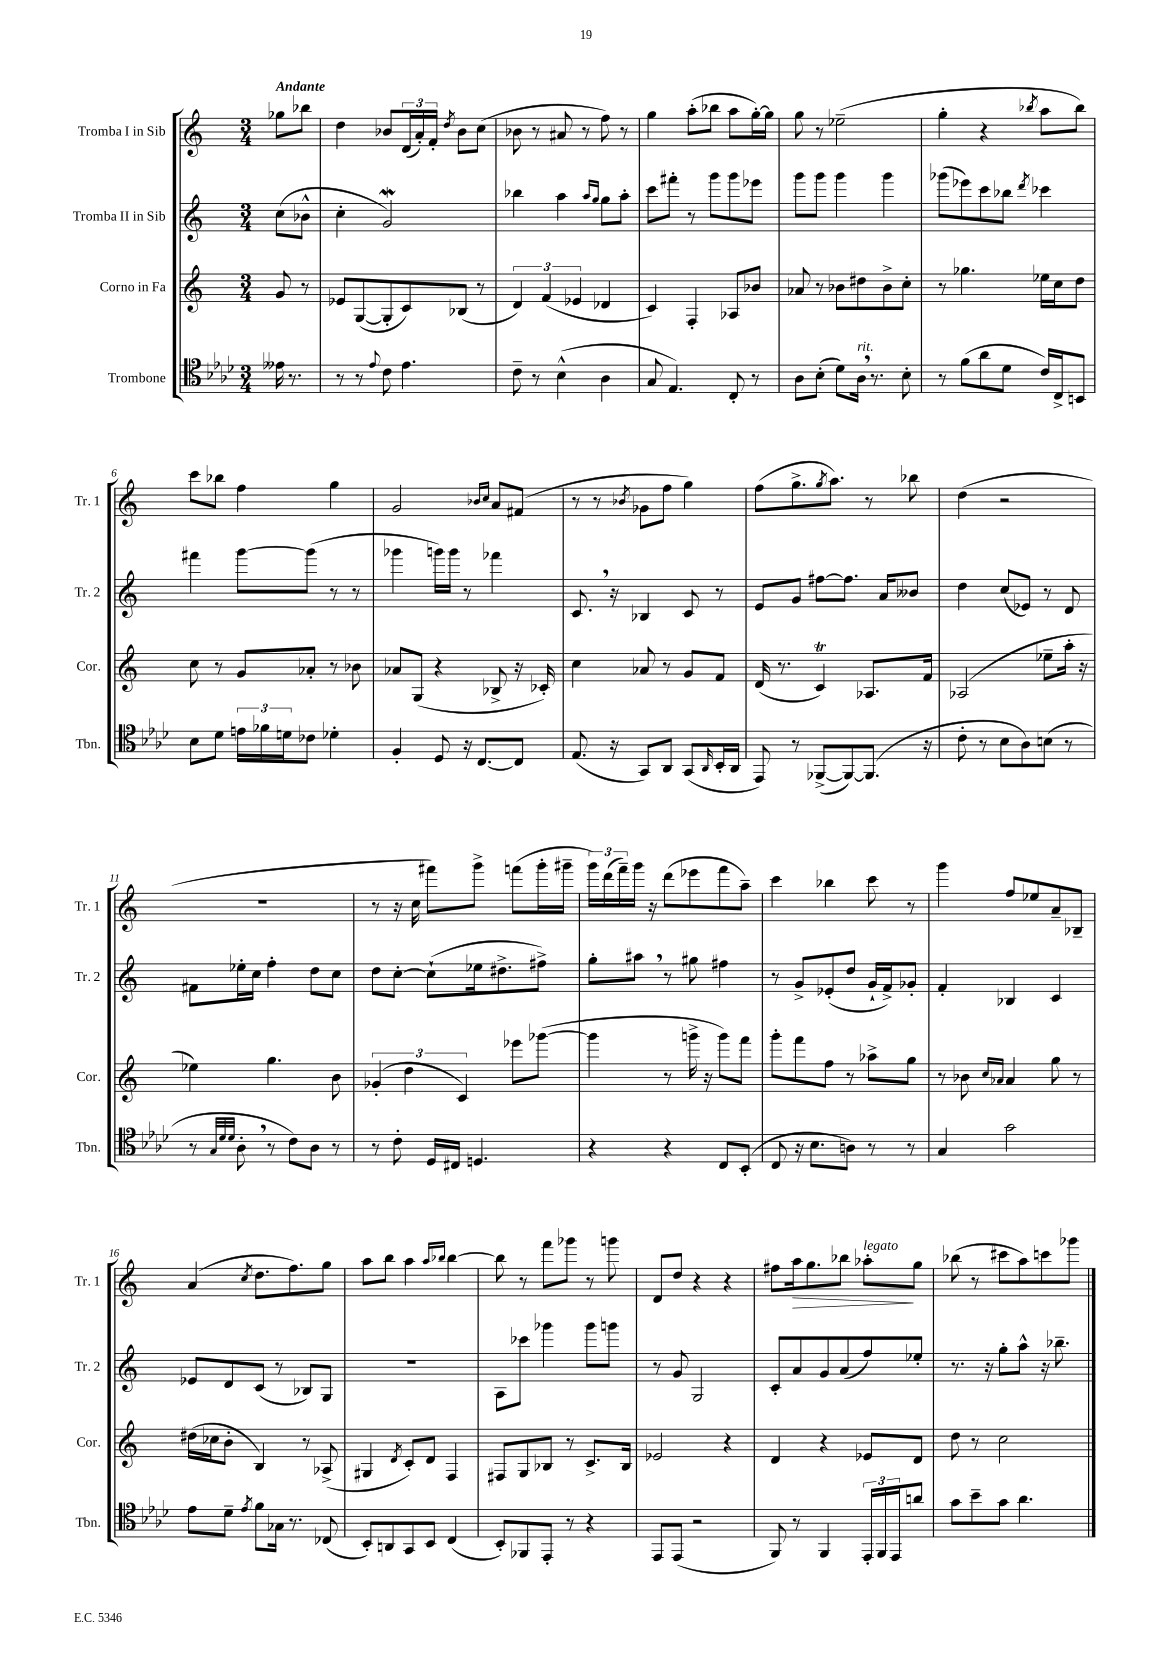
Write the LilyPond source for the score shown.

<<
\new StaffGroup <<
\new Staff = "s0" \with { instrumentName = "Tromba I in Sib" shortInstrumentName = "Tr. 1" } {
    \clef treble \key c \major \numericTimeSignature \time 3/4 \partial 4 \tempo "Andante"
    ges''8 bes''8 |
    d''4 bes'8 \tuplet 3/2 { d'16( a'16-.) f'16-. } \acciaccatura { d''8 } bes'8 c''8( |
    bes'8 r8 ais'8 r8 f''8) r8 |
    g''4 a''8-.( bes''8 a''8 g''16~-.) g''16 |
    g''8 r8 ees''2--( |
    g''4-. r4 \acciaccatura { bes''8 } a''8 bes''8) |
    c'''8 bes''8 f''4 g''4 |
    g'2 \grace { bes'16 c''16 } a'8 fis'8( |
    r8 r8 \acciaccatura { bes'8 } ges'8 f''8 g''4) |
    f''8( g''8.-> \acciaccatura { g''8 } a''8.) r8 bes''8 |
    d''4( r2 |
    R2. |
    r8 r16 c''16 fis'''8) g'''8-> f'''8( g'''16-. gis'''16-- |
    \tuplet 3/2 { g'''16) d'''16( f'''16--) } g'''16 r16 d'''8( ees'''8 f'''8 a''8--) |
    c'''4 bes''4 c'''8 r8 |
    g'''4 f''8 ees''8 a'8-- bes8-- |
    a'4( \acciaccatura { c''8 } d''8. f''8.) g''8 |
    a''8 b''8 a''4 \grace { a''16 bes''16 } bes''4~ |
    bes''8 r8 f'''8 ges'''8 r8 g'''8 |
    d'8 d''8 r4 r4 |
    fis''8 a''16\> g''8. bes''8 aes''8-.\!^\markup { \italic "legato" } g''8 |
    bes''8( r8 cis'''8 a''8) c'''8 ges'''8 \bar "|." |
}
\new Staff = "s1" \with { instrumentName = "Tromba II in Sib" shortInstrumentName = "Tr. 2" } {
    \clef treble \key c \major \numericTimeSignature \time 3/4 \partial 4
    c''8( bes'8-^ |
    c''4-. g'2\mordent) |
    bes''4 a''4 \grace { a''16 g''16 } g''8 a''8-. |
    c'''8 fis'''8-. r8 g'''8 g'''8 ees'''8 |
    g'''8 g'''8 g'''4 g'''4 |
    ges'''8( ees'''8) c'''8 bes''8 \acciaccatura { d'''8 } ces'''4 |
    fis'''4 g'''8~ g'''8( r8 r8 |
    ges'''4 g'''16) g'''16 r8 fes'''4 |
    c'8. \breathe r16 bes4 c'8 r8 |
    e'8 g'8 fis''8~ fis''8. a'16 beses'8 |
    d''4 c''8( ees'8) r8 d'8 |
    fis'8 ees''16-. c''16 f''4-. d''8 c''8 |
    d''8 c''8~-. c''8-!( ees''16 dis''8.-> fis''8->) |
    g''8-. ais''8 \breathe r8 gis''8 fis''4 |
    r8 g'8-> ees'8-.( d''8 g'16-! f'16->) ges'8-. |
    f'4-. bes4 c'4 |
    ees'8 d'8 c'8( r8 bes8) g8 |
    R2. |
    a8 ces'''8 ges'''4 ges'''8 g'''8 |
    r8 g'8 g2 |
    c'8-. a'8 g'8 a'8( f''8) ees''8-. |
    r8. r16 g''8-. a''8-^ r16 bes''8.-- \bar "|." |
}
\new Staff = "s2" \with { instrumentName = "Corno in Fa" shortInstrumentName = "Cor." } {
    \clef treble \key c \major \numericTimeSignature \time 3/4 \partial 4
    g'8 r8 |
    ees'8 g8~( g8-. c'8) bes8( r8 |
    \tuplet 3/2 { d'4) f'4( ees'4 } des'4 |
    c'4) f4-. aes8 bes'8 |
    aes'8 r8 bes'8 dis''8 bes'8-> c''8-. |
    r8 ges''4. ees''16 c''16 d''8 |
    c''8 r8 g'8 aes'8-. r8 bes'8 |
    aes'8 g8( r4 bes8-> r16 ces'16-.) |
    c''4 aes'8 r8 g'8 f'8 |
    d'16( r8. c'4\trill) aes8. f'16 |
    aes2( ees''8-- a''16-. r16 |
    ees''4) g''4. b'8 |
    \tuplet 3/2 { ges'4-.( d''4 c'4) } ees'''8 ges'''8~( |
    ges'''4 r8 g'''16-> r16 g'''8) f'''8 |
    g'''8-. f'''8 f''8 r8 aes''8-> g''8 |
    r8 bes'8 \grace { c''16 aes'16 } aes'4 g''8 r8 |
    dis''16( ces''16 b'8-. b4) r8 aes8->( |
    gis4 \acciaccatura { d'8 } c'8-.) d'8 f4 |
    fis8 g8 bes8 r8 c'8.-> bes16 |
    ees'2 r4 |
    d'4 r4 ees'8 d'8 |
    d''8 r8 c''2 \bar "|." |
}
\new Staff = "s3" \with { instrumentName = "Trombone" shortInstrumentName = "Tbn." } {
    \clef tenor \key aes \major \numericTimeSignature \time 3/4 \partial 4
    eeses'16 r8. |
    r8 r8 \appoggiatura { ees'8 } c'8 ees'4. |
    c'8-- r8 bes4-^( aes4 |
    g8 ees4.) c8-. r8 |
    aes8 bes8-.( des'8) aes16^\markup { \italic "rit." } \breathe r8. bes8-. |
    r8 f'8( aes'8 des'8 c'16) c16-> b,8 |
    bes8 des'8 \tuplet 3/2 { e'16 fes'16 d'16 } ces'8 des'4-. |
    f4-. des8 r16 c8.~ c8 |
    ees8.( r16 g,8) aes,8 g,8( \grace { aes,16 } bes,16-. aes,16 |
    ees,8) r8 fes,8~->( fes,8~) fes,8.( r16 |
    c'8-. r8 bes8 aes8) b8( r8 |
    r8 \grace { g32 des'32 des'32 } aes8-. \breathe r8 c'8) aes8 r8 |
    r8 c'8-. des16 cis16 d4. |
    r4 r4 c8 bes,8-.( |
    c8 r16 bes8. a8) r8 r8 |
    g4 g'2 |
    ees'8 des'8-- \acciaccatura { ees'8 } f'8 ges16 r8. ces8( |
    bes,8-.) a,8 g,8 bes,8 c4( |
    bes,8-.) fes,8 ees,8-. r8 r4 |
    ees,8 ees,8( r2 |
    f,8) r8 f,4 \tuplet 3/2 { ees,16-. f,16 ees,16 } a'8 |
    g'8 bes'8-- g'8 aes'4. \bar "|." |
}
>>
>>
